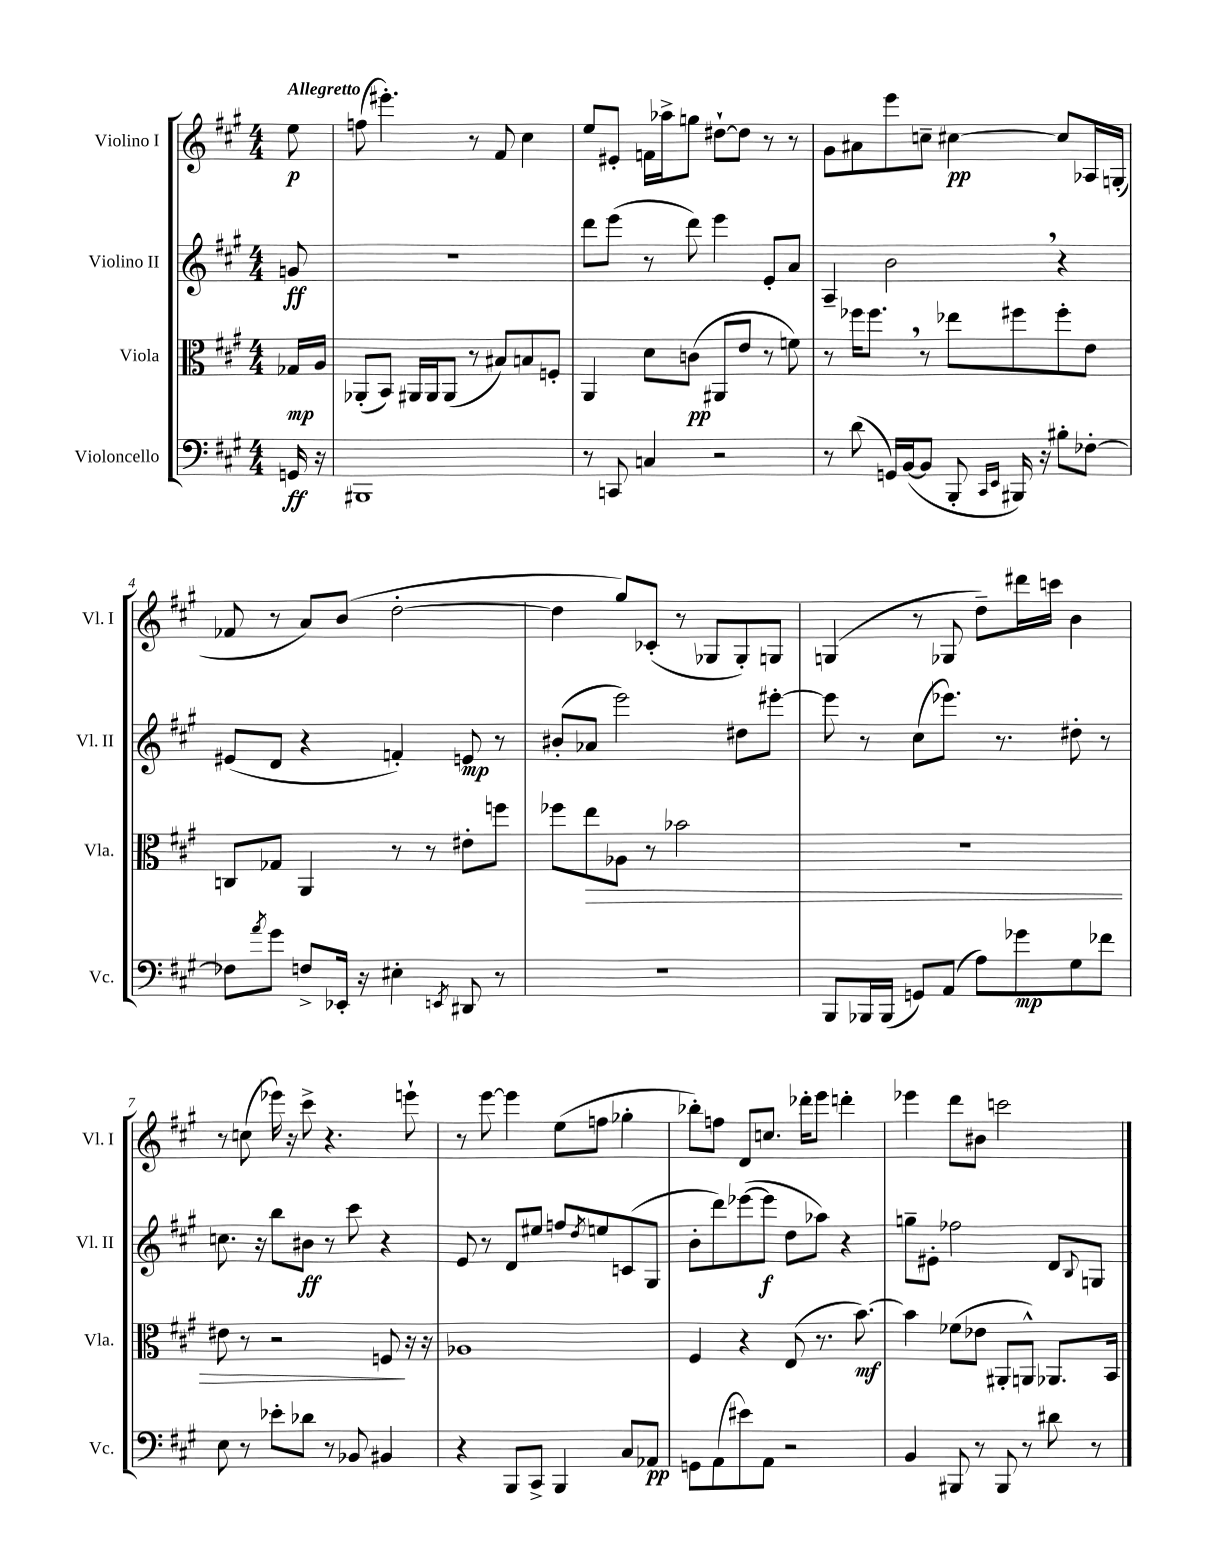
<<
\new StaffGroup <<
\new Staff = "s0" \with { instrumentName = "Violino I" shortInstrumentName = "Vl. I" } {
    \clef treble \key a \major \numericTimeSignature \time 4/4 \partial 8 \tempo "Allegretto"
    e''8\p |
    f''8( eis'''4.-.) r8 fis'8 cis''4 |
    e''8 eis'8-. f'16 aes''16-> g''8 dis''8~-! dis''8 r8 r8 |
    gis'8 ais'8 e'''8 c''8-- cis''4~\pp cis''8 aes16 g16-.( |
    fes'8 r8 a'8) b'8( d''2~-. |
    d''4 gis''8) ces'8-.( r8 ges8 ges8-.) g8 |
    g4( r8 ges8 d''8--) dis'''16 c'''16 b'4 |
    r8 c''8( ees'''16) r16 cis'''8-> r4. e'''8-! |
    r8 e'''8~ e'''4 e''8( f''8 ges''4-. |
    bes''8-.) f''8 d'8 c''8. des'''16-. e'''8 d'''4-. |
    ees'''4 d'''8 bis'8 c'''2 \bar "|." |
}
\new Staff = "s1" \with { instrumentName = "Violino II" shortInstrumentName = "Vl. II" } {
    \clef treble \key a \major \numericTimeSignature \time 4/4 \partial 8
    g'8\ff |
    r1 |
    d'''8 e'''8( r8 d'''8) e'''4 e'8-. a'8 |
    a4-- b'2 \breathe r4 |
    eis'8( d'8 r4 f'4-.) e'8\mp r8 |
    bis'8-.( aes'8 e'''2) dis''8 eis'''8~-. |
    eis'''8 r8 cis''8( ees'''8.) r8. dis''8-. r8 |
    c''8. r16 b''8 bis'8\ff r8 cis'''8 r4 |
    e'8 r8 d'8 eis''8 f''8 \acciaccatura { d''8 } e''8 c'8( gis8 |
    b'8-. d'''8) ees'''8~( ees'''8\f d''8 aes''8) r4 |
    g''8-- eis'8-. fes''2 d'8 \appoggiatura { b8 } g8 \bar "|." |
}
\new Staff = "s2" \with { instrumentName = "Viola" shortInstrumentName = "Vla." } {
    \clef alto \key a \major \numericTimeSignature \time 4/4 \partial 8
    ges16\mp a16 |
    aes,8-.( b,8) ais,16 ais,16 ais,8( r8 bis8) b8 f8-. |
    a,4 d'8 c'8\pp( ais,8 e'8 r8 f'8) |
    r8 fes''16 fes''8. \breathe r8 ees''8 fis''8 fis''8-. e'8 |
    c8 ges8 a,4 r8 r8 eis'8-. f''8 |
    fes''8 e''8\> aes8 r8 bes'2 |
    R1 |
    eis'8 r8 r2 f8\! r16 r16 |
    aes1 |
    fis4 r4 e8( r8. b'8.~\mf) |
    b'4 fes'8( ees'8 ais,8-. a,8-^) aes,8. b,16 \bar "|." |
}
\new Staff = "s3" \with { instrumentName = "Violoncello" shortInstrumentName = "Vc." } {
    \clef bass \key a \major \numericTimeSignature \time 4/4 \partial 8
    g,16\ff r16 |
    bis,,1 |
    r8 c,8 c4 r2 |
    r8 d'8( g,16) b,16~( b,8 b,,8-. \grace { cis,16 e,16 } bis,,16) r16 bis8-. fes8~-. |
    fes8 \acciaccatura { a'8 } gis'8 f8-> ees,16-. r16 eis4-. \acciaccatura { e,8 } dis,8 r8 |
    R1 |
    b,,8 bes,,16 bes,,16( g,8) a,8( a8) ges'8\mp gis8 fes'8 |
    e8 r8 ees'8-. des'8 r8 bes,8 bis,4 |
    r4 b,,8 cis,8-> b,,4 cis8 aes,8\pp |
    g,8 a,8( eis'8) a,8 r2 |
    b,4 bis,,8 r8 bis,,8 r8 dis'8 r8 \bar "|." |
}
>>
>>
